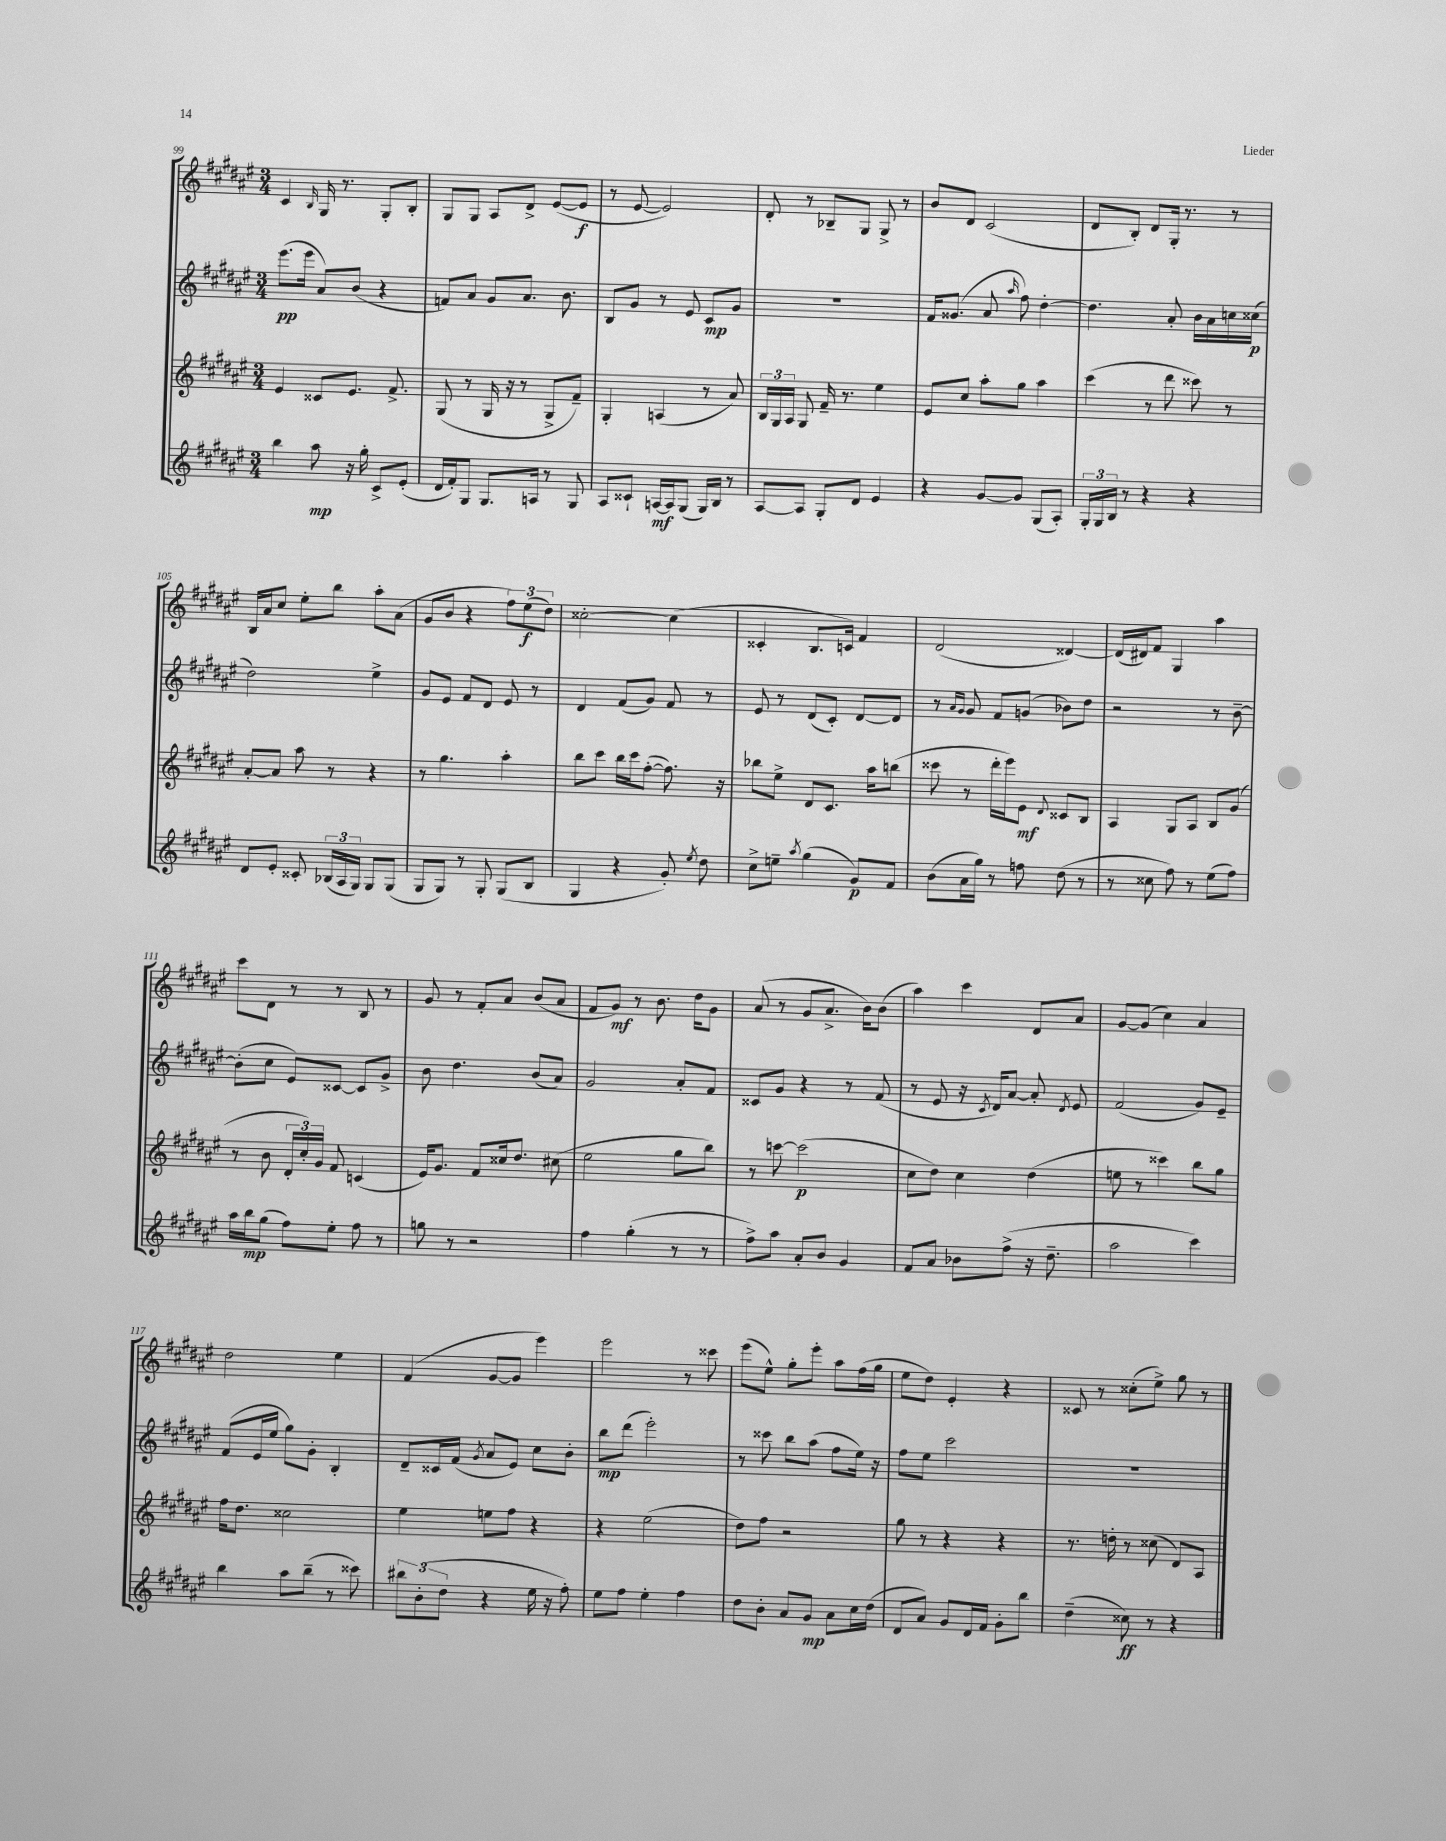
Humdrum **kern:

**kern	**dynam	**kern	**dynam	**kern	**dynam	**kern	**dynam
*part4	*part4	*part3	*part3	*part2	*part2	*part1	*part1
*staff4	*staff4	*staff3	*staff3	*staff2	*staff2	*staff1	*staff1
*clefG2	*	*clefG2	*	*clefG2	*	*clefG2	*
*k[f#c#g#d#a#e#]	*	*k[f#c#g#d#a#e#]	*	*k[f#c#g#d#a#e#]	*	*k[f#c#g#d#a#e#]	*
*M3/4	*	*M3/4	*	*M3/4	*	*M3/4	*
=99	=99	=99	=99	=99	=99	=99	=99
4bb\	.	4e#/	.	(8.eee#\L	pp	4c#/	.
.	.	.	.	16eee#\Jk	.	.	.
.	.	.	.	.	.	16qqB/	.
8aa#\	mp	8c##X/L	.	8a#/L)	.	16G#/	.
.	.	.	.	.	.	8.r	.
16r	.	8.e#/J	.	(8b/J	.	.	.
16gg#'\	.	.	.	.	.	.	.
8c#^/L	.	.	.	4r	.	8G#'/L	.
.	.	8.f#^/	.	.	.	.	.
(8e#'/J	.	.	.	.	.	8B'/J	.
=100	=100	=100	=100	=100	=100	=100	=100
16d#/LL	.	(8G#/	.	8fn/L)	.	8G#/L	.
16f#'/J)	.	.	.	.	.	.	.
8G#/J	.	8r	.	8a#/J	.	8G#/J	.
8.G#/L	.	16G#/	.	8g#/L	.	8A#/L	.
.	.	16r	.	.	.	.	.
.	.	8r	.	8.a#/J	.	8d#^/J	.
16An/Jk	.	.	.	.	.	.	.
8r	.	8G#^/L	.	.	.	([8e#/L	.
.	.	.	.	8.b\	.	.	.
8G#/	.	8f#~/J)	.	.	.	8e#/J]	f
=101	=101	=101	=101	=101	=101	=101	=101
8A#/L	.	4G#'/	.	8B/L	.	8r	.
8c##X`/J	.	.	.	8g#/J	.	[8e#/	.
[16An/LL	mf	(4An/	.	8r	.	2e#/])	.
16A/J]	.	.	.	.	.	.	.
(8G#/J	.	.	.	8e#/	.	.	.
16G#/LL)	.	8r	.	8c#/L	mp	.	.
16B/JJ	.	.	.	.	.	.	.
8r	.	8a#/)	.	8g#/J	.	.	.
=102	=102	=102	=102	=102	=102	=102	=102
[8A#/L	.	24B/LL	.	2.r	.	8d#'/	.
.	.	24G#/	.	.	.	.	.
.	.	24A#/JJ	.	.	.	.	.
8A#/J]	.	8G#/	.	.	.	8r	.
8G#'/L	.	16f#~/	.	.	.	8B-X~/L	.
.	.	8.r	.	.	.	.	.
8d#/J	.	.	.	.	.	8G#/J	.
4e#/	.	4ee#\	.	.	.	8G#^/	.
.	.	.	.	.	.	8r	.
=103	=103	=103	=103	=103	=103	=103	=103
4r	.	8e#/L	.	16f#/KL	.	8b/L	.
.	.	.	.	(8.g##X/J	.	.	.
.	.	8cc#/J	.	.	.	8d#/J	.
[8g#/L	.	8aa#'\L	.	8a#/	.	(2c#/	.
.	.	.	.	16qqaa#/	.	.	.
8g#/J]	.	8gg#\J	.	8ff#\)	.	.	.
(8G#/L	.	4aa#\	.	[4dd#'\	.	.	.
8A#'/J)	.	.	.	.	.	.	.
=104	=104	=104	=104	=104	=104	=104	=104
24G#'/LL	.	(4ccc#\	.	4.dd#\]	.	8d#/L	.
24G#/	.	.	.	.	.	.	.
24B/JJ	.	.	.	.	.	.	.
8r	.	.	.	.	.	8B'/J)	.
4r	.	8r	.	.	.	8d#/L	.
.	.	8ddd#\	.	8a#'/	.	16G#'/Jk	.
.	.	.	.	.	.	8.r	.
4r	.	8ccc##X\)	.	16b\LL	.	.	.
.	.	.	.	16a#\	.	.	.
.	.	8r	.	16ccn\	.	8r	.
.	.	.	.	(16cc##X\JJ	p	.	.
!!LO:LB:g=z
=105	=105	=105	=105	=105	=105	=105	=105
8d#/L	.	[8a#'/L	.	2dd#\)	.	16B/LL	.
.	.	.	.	.	.	16a#/J	.
8e#'/J	.	8a#/J]	.	.	.	8cc#/J	.
8c##X'/	.	8aa#\	.	.	.	8ee#'\L	.
(24B-X/LL	.	8r	.	.	.	8bb\J	.
24A#/	.	.	.	.	.	.	.
24G#/JJ)	.	.	.	.	.	.	.
8G#/L	.	4r	.	4ee#^\	.	8aa#'\L	.
(8G#/J	.	.	.	.	.	(8a#\J	.
=106	=106	=106	=106	=106	=106	=106	=106
8G#/L	.	8r	.	8g#/L	.	8g#/L	.
8G#/J)	.	4.gg#\	.	8e#/J	.	8b/J	.
8r	.	.	.	8f#/L	.	4r	.
8G#'/	.	.	.	8d#/J	.	.	.
(8G#/L	.	4aa#'\	.	8e#/	.	12ff#\L)	.
.	.	.	.	.	.	(12ee#\	f
8B/J	.	.	.	8r	.	.	.
.	.	.	.	.	.	12dd#\J)	.
=107	=107	=107	=107	=107	=107	=107	=107
4G#/	.	8bb\L	.	4d#/	.	[2cc##X'\	.
.	.	8ccc#\J	.	.	.	.	.
4r	.	16bb\LL	.	(8f#/L	.	.	.
.	.	16ccc#\J	.	.	.	.	.
.	.	([8ff#'\J	.	8g#/J)	.	.	.
8g#'/)	.	8.ff#\])	.	8f#/	.	(4cc##\]	.
8qee#/	.	.	.	.	.	.	.
8dd#\	.	.	.	8r	.	.	.
.	.	16r	.	.	.	.	.
=108	=108	=108	=108	=108	=108	=108	=108
8cc#^\L	.	8bb-X\L	.	8e#/	.	4c##X'/	.
8een~\J	.	8ee#^\J	.	8r	.	.	.
8qaa#/	.	.	.	.	.	.	.
(4gg#\	.	8d#/L	.	(8d#/L	.	8.B/L	.
.	.	8.c#/J	.	8c#'/J)	.	.	.
.	.	.	.	.	.	16cn/Jk)	.
8g#/L)	p	.	.	[8d#/L	.	4f#/	.
.	.	16aa#\KL	.	.	.	.	.
8f#/J	.	(8bbn\J	.	8d#/J]	.	.	.
=109	=109	=109	=109	=109	=109	=109	=109
(8b\L	.	8ccc##X\	.	8r	.	(2d#/	.
.	.	.	.	16qqa#/LL	.	.	.
.	.	.	.	16qqg#/JJ	.	.	.
16a#\L	.	8r	.	8g#/	.	.	.
16gg#\JJ)	.	.	.	.	.	.	.
8r	.	16ddd#'\LL	.	8f#/L	.	.	.
.	.	16eee#\J)	.	.	.	.	.
8ffn\	.	8e#\J	mf	(8gn/J	.	.	.
.	.	8qqd#/	.	.	.	.	.
(8dd#\	.	8c##X/L	.	8b-X\L)	.	[4d##X/)	.
8r	.	8B/J	.	8dd#\J	.	.	.
=110	=110	=110	=110	=110	=110	=110	=110
8r	.	4A#/	.	2r	.	(16d##/LL]	.
.	.	.	.	.	.	16d#X/J)	.
8cc##X\	.	.	.	.	.	8f#/J	.
8ff#\)	.	8G#/L	.	.	.	4G#/	.
8r	.	8A#/J	.	.	.	.	.
(8ee#\L	.	8B/L	.	8r	.	4aa#\	.
8ff#\J)	.	(8g#/J	.	[8b~\	.	.	.
!!LO:LB:g=z
=111	=111	=111	=111	=111	=111	=111	=111
16aa#\LL	.	8r	.	(8b'\L]	.	8ccc#\L	.
16bb\J	mp	.	.	.	.	.	.
(8gg#\J	.	8b\	.	8cc#\J	.	8d#\J	.
8ff#\L)	.	24d#'/LL	.	8e#/L)	.	8r	.
.	.	24cc#'/)	.	.	.	.	.
.	.	24g#/JJ	.	.	.	.	.
8ee#'\J	.	8f#/	.	[8c##X/J	.	8r	.
8ff#\	.	(4cn/	.	8c##/L]	.	8B/	.
8r	.	.	.	8g#^/J	.	8r	.
=112	=112	=112	=112	=112	=112	=112	=112
8ggn\	.	16e#/KL)	.	8b\	.	8g#/	.
.	.	8.g#/J	.	.	.	.	.
8r	.	.	.	4.dd#\	.	8r	.
2r	.	8f#/L	.	.	.	8f#'/L	.
.	.	16cc##X/k	.	.	.	8a#/J	.
.	.	8.dd#/J	.	.	.	.	.
.	.	.	.	(8b/L	.	(8b/L	.
.	.	(8cc#X\	.	8a#/J)	.	8a#/J	.
=113	=113	=113	=113	=113	=113	=113	=113
4ff#\	.	2ee#\	.	2g#/	.	8f#/L	.
.	.	.	.	.	.	8g#/J)	mf
(4gg#'\	.	.	.	.	.	8r	.
.	.	.	.	.	.	8.b\	.
8r	.	8gg#\L	.	8a#'/L	.	.	.
.	.	.	.	.	.	16dd#\KL	.
8r	.	8bb\J)	.	8f#/J	.	8g#\J	.
=114	=114	=114	=114	=114	=114	=114	=114
8ff#^\L)	.	8r	.	8c##X/L	.	(8a#/	.
8aa#\J	.	[8cccn\	.	8g#/J	.	8r	.
8a#'/L	.	(2ccc\]	p	4r	.	8g#/L	.
8b/J	.	.	.	.	.	8.a#^/J	.
4g#/	.	.	.	8r	.	.	.
.	.	.	.	.	.	16b\KL)	.
.	.	.	.	(8f#/	.	(8b\J	.
=115	=115	=115	=115	=115	=115	=115	=115
8f#/L	.	8cc#\L	.	8r	.	4aa#\)	.
8a#/J	.	8dd#\J)	.	8e#/	.	.	.
8b-X\L	.	4cc#\	.	16r	.	4ccc#\	.
.	.	.	.	8qc#/	.	.	.
.	.	.	.	16d#/KL)	.	.	.
(8ff#^\J	.	.	.	[8a#/J	.	.	.
16r	.	(4dd#\	.	8a#'/]	.	8d#/L	.
8.dd#~\	.	.	.	.	.	.	.
.	.	.	.	8qd#/	.	.	.
.	.	.	.	8e#/	.	8a#/J	.
=116	=116	=116	=116	=116	=116	=116	=116
2aa#\	.	8een\	.	(2f#/	.	[8g#/L	.
.	.	8r	.	.	.	(8g#/J]	.
.	.	4ccc##X\)	.	.	.	4cc#\)	.
4ccc#\)	.	8bb\L	.	8g#/L)	.	4a#/	.
.	.	8gg#\J	.	8e#~/J	.	.	.
!!LO:LB:g=z
=117	=117	=117	=117	=117	=117	=117	=117
4bb\	.	16ff#\KL	.	(8f#/L	.	2dd#\	.
.	.	8.dd#\J	.	.	.	.	.
.	.	.	.	16e#/L	.	.	.
.	.	.	.	16ee#/JJ	.	.	.
8aa#\L	.	2cc##X\	.	8gg#\L)	.	.	.
(8bb~\J	.	.	.	8g#'\J	.	.	.
8r	.	.	.	4B'/	.	4ee#\	.
8ccc##X\)	.	.	.	.	.	.	.
=118	=118	=118	=118	=118	=118	=118	=118
12bb#X\L	.	4ee#\	.	8d#~/L	.	(4f#/	.
(12b'\	.	.	.	.	.	.	.
.	.	.	.	16c##X/L	.	.	.
12dd#\J	.	.	.	.	.	.	.
.	.	.	.	(16f#/JJ	.	.	.
.	.	.	.	8qg#/	.	.	.
4r	.	8een\L	.	8a#/L	.	[8g#/L	.
.	.	8ff#\J	.	8e#/J)	.	8g#/J]	.
16ee#\	.	4r	.	8cc#\L	.	4eee#\)	.
16r	.	.	.	.	.	.	.
8ff#'\)	.	.	.	8b'\J	.	.	.
=119	=119	=119	=119	=119	=119	=119	=119
8ee#\L	.	4r	.	8bb\L	mp	2eee#\	.
8ff#\J	.	.	.	(8ddd#\J	.	.	.
4ee#'\	.	(2ee#\	.	2eee#'\)	.	.	.
4ff#\	.	.	.	.	.	8r	.
.	.	.	.	.	.	8ccc##X\	.
=120	=120	=120	=120	=120	=120	=120	=120
8dd#\L	.	8dd#\L)	.	8r	.	(8eee#\L	.
8b'\J	.	8ff#\J	.	8ccc##X\	.	8ee#^^\J)	.
8a#/L	.	2r	.	8bb\L	.	8gg#'\L	.
8g#/J	mp	.	.	(8aa#\J	.	8eee#'\J	.
8a#\L	.	.	.	8ff#\L	.	8aa#\L	.
16cc#\L	.	.	.	16ee#\Jk)	.	(16ff#\L	.
(16dd#\JJ	.	.	.	16r	.	16gg#\JJ	.
=121	=121	=121	=121	=121	=121	=121	=121
8d#/L	.	8gg#\	.	8ff#\L	.	8ee#\L	.
8a#/J)	.	8r	.	8ee#\J	.	8dd#\J)	.
8g#/L	.	4r	.	2ccc#\	.	4e#'/	.
16d#/L	.	.	.	.	.	.	.
16f#/JJ	.	.	.	.	.	.	.
8g#'\L	.	4r	.	.	.	4r	.
8bb\J	.	.	.	.	.	.	.
=122	=122	=122	=122	=122	=122	=122	=122
(4dd#~\	.	8.r	.	2.r	.	8c##X/	.
.	.	.	.	.	.	8r	.
.	.	16ddn'\	.	.	.	.	.
8cc##X\)	ff	8r	.	.	.	(8cc##X'\L	.
8r	.	(8cc##X\	.	.	.	8ee#^\J)	.
4r	.	8d#/L)	.	.	.	8gg#\	.
.	.	8A#/J	.	.	.	8r	.
==	==	==	==	==	==	==	==
*-	*-	*-	*-	*-	*-	*-	*-
